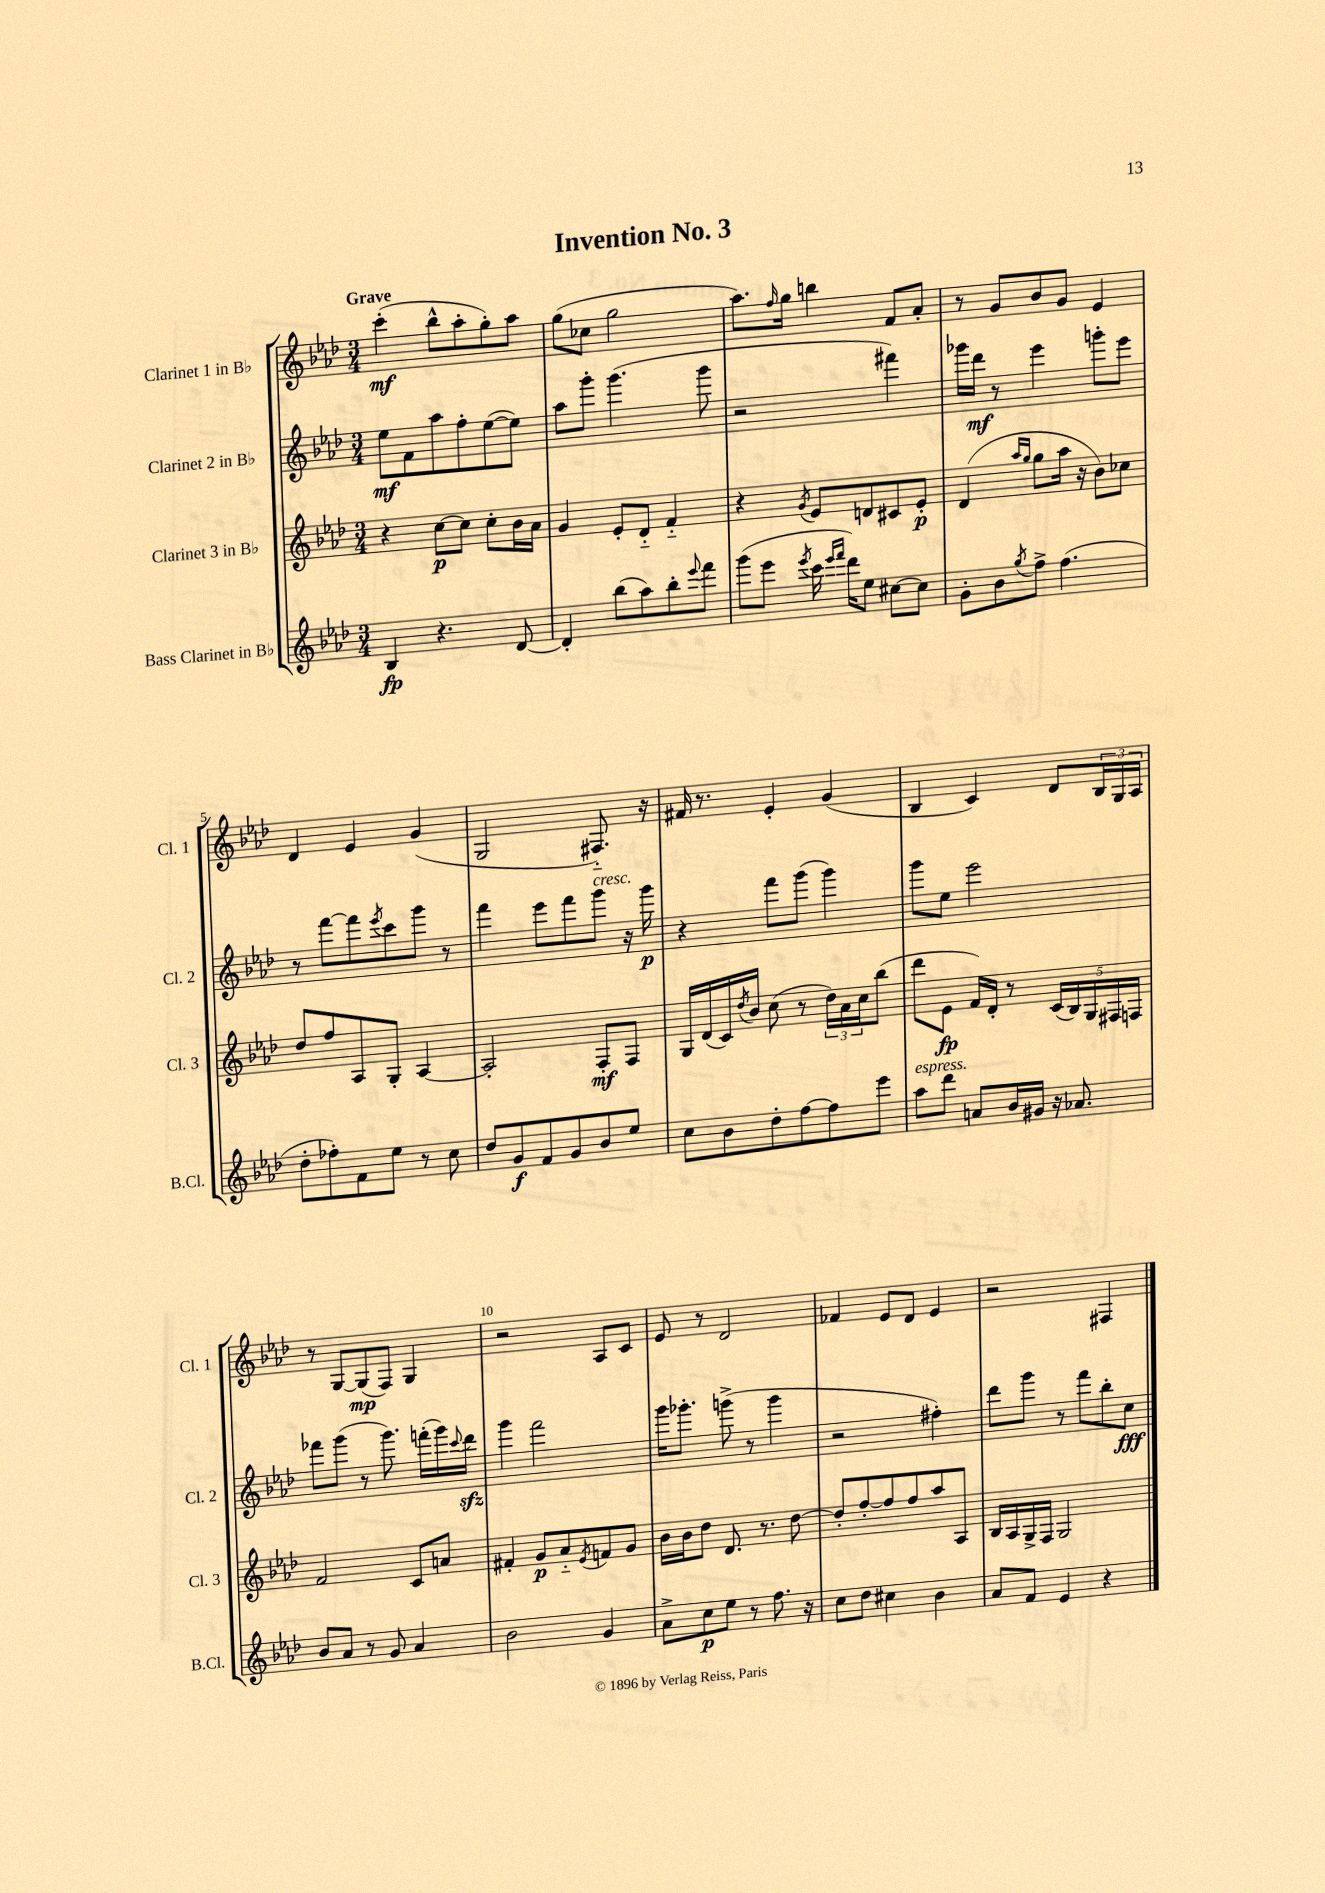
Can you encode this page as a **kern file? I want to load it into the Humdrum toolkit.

**kern	**dynam	**kern	**dynam	**kern	**dynam	**kern	**dynam
*part4	*part4	*part3	*part3	*part2	*part2	*part1	*part1
*staff4	*staff4	*staff3	*staff3	*staff2	*staff2	*staff1	*staff1
*I"Bass Clarinet in B♭	*	*I"Clarinet 3 in B♭	*	*I"Clarinet 2 in B♭	*	*I"Clarinet 1 in B♭	*
*I'B.Cl.	*	*I'Cl. 3	*	*I'Cl. 2	*	*I'Cl. 1	*
*clefG2	*	*clefG2	*	*clefG2	*	*clefG2	*
*k[b-e-a-d-]	*	*k[b-e-a-d-]	*	*k[b-e-a-d-]	*	*k[b-e-a-d-]	*
*M3/4	*	*M3/4	*	*M3/4	*	*M3/4	*
=1	=1	=1	=1	=1	=1	=1	=1
!	!	!	!	!	!	!LO:TX:a:B:t=Grave	!
4B-/	fp	4r	.	8ee-\L	mf	(4ccc'\	mf
.	.	.	.	8f\	.	.	.
4.r	.	[8cc\L	p	8aa-\	.	8bb-^^\L	.
.	.	8cc\J]	.	8ff'\	.	8aa-'\	.
.	.	8cc'\L	.	([8ee-\	.	8gg'\)	.
[8d-/	.	16b-\L	.	8ee-\J])	.	8aa-\J	.
.	.	16a-\JJ	.	.	.	.	.
=2	=2	=2	=2	=2	=2	=2	=2
4d-'/]	.	4g/	.	8aa-\L	.	(8gg\L	.
.	.	.	.	8ggg'\J	.	8cc-X\J	.
(8bb-\L	.	8e-'/L	.	(4.ggg\	.	2gg\	.
8aa-\)	.	8d-/J	.	.	.	.	.
8bb-'\	.	4f/	.	.	.	.	.
8qqeee-/	.	.	.	.	.	.	.
8fff\J	.	.	.	8ggg\	.	.	.
=3	=3	=3	=3	=3	=3	=3	=3
(8ggg\L	.	4r	.	2r	.	8.aa-\L)	.
8eee-\J	.	.	.	.	.	.	.
.	.	.	.	.	.	16qqff/	.
.	.	.	.	.	.	16gg\Jk	.
8qeee-/	.	8qg/	.	.	.	.	.
16ccc\	.	8e-/L	.	.	.	4bbn\	.
16qqeee-/LL	.	.	.	.	.	.	.
16qqfff/JJ	.	.	.	.	.	.	.
16ddd-\KL)	.	.	.	.	.	.	.
8ee-\J	.	8dn/	.	.	.	.	.
[8cc#X\L	.	8c#X/	.	4fff#X\)	.	8f/L	.
8cc#\J]	.	8e-'/J	p	.	.	8a-'/J	.
=4	=4	=4	=4	=4	=4	=4	=4
8g'\L	.	(4d-/	.	16ggg-X\LL	.	8r	.
.	.	.	.	16ddd-\JJ	mf	.	.
8b-\	.	.	.	8r	.	8g/L	.
.	.	16qqaa-/LL	.	.	.	.	.
8qgg/	.	16qqgg/JJ	.	.	.	.	.
8ff^\J	.	8gg\L	.	4eee-\	.	8b-/	.
(4.ff\	.	16aa-\Jk	.	.	.	8g/J	.
.	.	16r	.	.	.	.	.
.	.	8b-\L)	.	8gggn'\L	.	4e-/	.
.	.	8cc-X\J	.	8eee-\J	.	.	.
!!LO:LB:g=z
=5	=5	=5	=5	=5	=5	=5	=5
8dd-'\L	.	8dd-/L	.	8r	.	4d-/	.
8ff-X'\)	.	8ff/	.	[8fff\L	.	.	.
8f\	.	8A-/	.	8fff\]	.	4e-/	.
.	.	.	.	8qeee-/	.	.	.
8ee-\J	.	8G'/J	.	8ccc\	.	.	.
8r	.	[4A-/	.	8ggg\J	.	(4g/	.
8cc\	.	.	.	8r	.	.	.
=6	=6	=6	=6	=6	=6	=6	=6
8dd-/L	.	2A-'/]	.	4fff\	.	2G/	.
8g/	f	.	.	.	.	.	.
8f/	.	.	.	8eee-\L	.	.	.
8g/	.	.	.	8fff\	.	.	.
!	!	!	!	!LO:TX:a:i:t=cresc.	!	!	!
8b-/	.	8F'/L	mf	8ggg\J	.	8.F#X/)	.
8ee-/J	.	8F/J	.	16r	.	.	.
.	.	.	.	16ggg\	p	16r	.
=7	=7	=7	=7	=7	=7	=7	=7
8cc\L	.	16G/LL	.	4r	.	16f#X/	.
.	.	(16d-/	.	.	.	8.r	.
8b-\	.	16c/)	.	.	.	.	.
.	.	8qdd-/	.	.	.	.	.
.	.	16b-/JJ	.	.	.	.	.
8dd-'\	.	(8cc\	.	8fff\L	.	4e-'/	.
[8ff\	.	8r	.	(8ggg\J	.	.	.
8ff\]	.	24dd-\LL)	.	4ggg\)	.	(4g/	.
.	.	24a-\	.	.	.	.	.
.	.	24cc\J	.	.	.	.	.
8eee-\J	.	(8bb-\J	.	.	.	.	.
=8	=8	=8	=8	=8	=8	=8	=8
!LO:TX:a:i:t=espress.	!	!	!	!	!	!	!
8aa-\L	.	8ddd-\L	.	8ggg\L	.	4B-/	.
8ddd-\J	.	8e-\J	fp	8ee-\J	.	.	.
8an/L	.	16f/LL)	.	2eee-\	.	4c/)	.
.	.	16d-'/JJ	.	.	.	.	.
16b-/L	.	8r	.	.	.	.	.
16g#X/JJ	.	.	.	.	.	.	.
16r	.	(20c/LL	.	.	.	8d-/L	.
.	.	20B-/)	.	.	.	.	.
8.a-X/	.	.	.	.	.	.	.
.	.	20G/	.	.	.	.	.
.	.	.	.	.	.	24B-/L	.
.	.	20F#X/	.	.	.	.	.
.	.	.	.	.	.	24G/	.
.	.	20Fn/JJ	.	.	.	.	.
.	.	.	.	.	.	24A-/JJ	.
!!LO:LB:g=z
=9	=9	=9	=9	=9	=9	=9	=9
8b-/L	.	2f/	.	8fff-X\L	.	8r	.
8a-/J	.	.	.	(8ggg\J	.	[8G/L	.
8r	.	.	.	8r	.	(8G/]	mp
8g/	.	.	.	8.ggg\)	.	8F/J)	.
4a-/	.	8c/L	.	.	.	4G/	.
.	.	.	.	(16fffn'\LL	.	.	.
.	.	8an/J	.	16ggg\)	.	.	.
.	.	.	.	8qqccc/	.	.	.
.	.	.	.	16ddd-zz\JJ	.	.	.
=10	=10	=10	=10	=10	=10	=10	=10
2b-\	.	4f#X'/	.	4ggg\	.	2r	.
.	.	8g/L	p	2fff\	.	.	.
.	.	8a-/	.	.	.	.	.
.	.	8qe-/	.	.	.	.	.
4g/	.	8fn/	.	.	.	8A-/L	.
.	.	8g/J	.	.	.	8c/J	.
=11	=11	=11	=11	=11	=11	=11	=11
8a-^\L	.	16b-\LL	.	16ggg\KL	.	8e-/	.
.	.	16b-\J	.	8.ggg-X'\J	.	.	.
8cc\	p	8dd-\J	.	.	.	8r	.
8ee-\J	.	8.d-/	.	(8gggn^\	.	2d-/	.
8r	.	.	.	8r	.	.	.
.	.	8.r	.	.	.	.	.
8.ff\	.	.	.	4ggg\	.	.	.
.	.	[8dd-\	.	.	.	.	.
16r	.	.	.	.	.	.	.
=12	=12	=12	=12	=12	=12	=12	=12
8cc\L	.	8dd-'/L]	.	2r	.	4f-X/	.
8dd-\J	.	[8ff'/	.	.	.	.	.
4cc#X\	.	8ff/]	.	.	.	8e-/L	.
.	.	8ff/	.	.	.	8d-/J	.
4b-\	.	8aa-/	.	4ff#X'\)	.	4e-/	.
.	.	8A-/J	.	.	.	.	.
=13	=13	=13	=13	=13	=13	=13	=13
8a-/L	.	16B-/LL	.	8ddd-\L	.	2r	.
.	.	16A-/	.	.	.	.	.
8f/J	.	16G^/	.	8ggg\J	.	.	.
.	.	16F/JJ	.	.	.	.	.
4e-/	.	2G/	.	8r	.	.	.
.	.	.	.	8fff\L	.	.	.
4r	.	.	.	8bb-'\	.	4F#X/	.
.	.	.	.	8cc\J	fff	.	.
==	==	==	==	==	==	==	==
*-	*-	*-	*-	*-	*-	*-	*-
